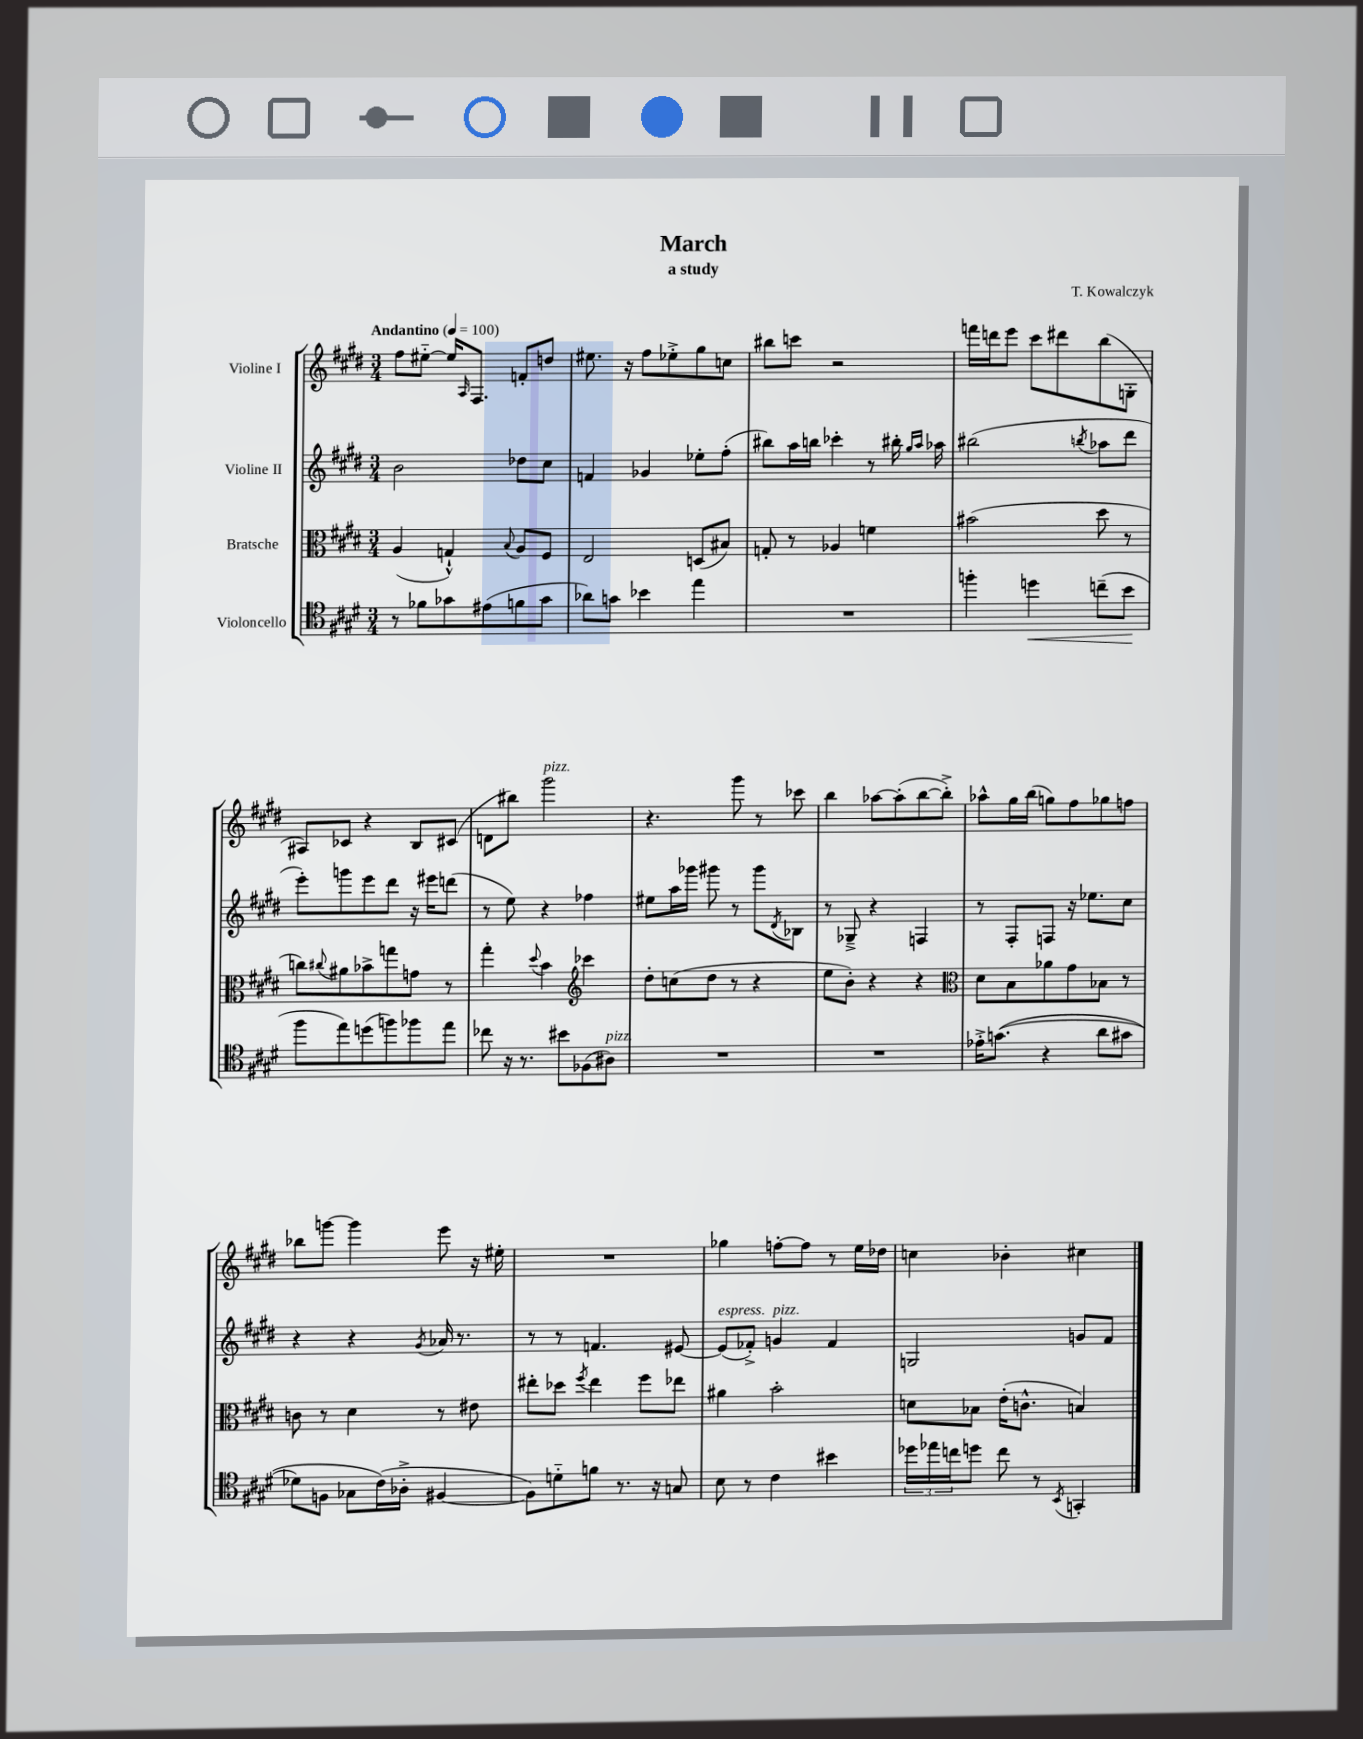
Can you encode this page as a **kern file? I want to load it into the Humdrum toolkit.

**kern	**kern	**kern	**kern
*staff4	*staff3	*staff2	*staff1
*clefC4	*clefC3	*clefG2	*clefG2
*k[f#c#g#d#]	*k[f#c#g#d#]	*k[f#c#g#d#]	*k[f#c#g#d#]
*M3/4	*M3/4	*M3/4	*M3/4
*MM100	*MM100	*MM100	*MM100
8r	(4A/	2b\	8ff#\L
8f-\L	.	.	[8ee#'~\J
8g-\	4G`^^/)	.	16ee#/]LK
.	.	.	16qqA/
.	.	.	8.F#/J
(8e#\	.	.	.
.	8qqB/	.	.
8f\	8A/L	8dd-\L	8f'/L
8g-\J	8F#/J	8cc#\J	8dd/J
=	=	=	=
8a-\L)	2E/	4f/	8.ee#\
8g\J	.	.	.
.	.	.	16r
4b-\	.	4g-/	8ff#\L
.	.	.	8ee-'^\
4ee\	(8D/L	8ee-'\L	8gg#\
.	8B#/J)	(8ff#'\J	8cc\J
=	=	=	=
2.r	8G'/	8bb#\L)	8bb#\L
.	8r	16aa\L	8ccc\J
.	.	16bb\JJ	.
.	4A-/	4ccc-'\	2r
.	4f\	8r	.
.	.	16bb#'\	.
.	.	16qqgg#/LL	.
.	.	16qqaa/JJ	.
.	.	16aa-\	.
=	=	=	=
4ff'\	(2b#\	(2bb#\	16fff\LL
.	.	.	16ddd\J
.	.	.	8eee\J
4dd\	.	.	8ccc#\L
.	.	.	8ddd#\
.	.	8qbb/	.
(8cc~\L	8dd#\	8aa-\L	(8bb\
8b\J	8r	8ddd#\J	8G'\J
=	=	=	=
8ff#\L	8cc\L)	8eee'\L)	8A#/L)
.	8qqcc#/	.	.
8ee\)	8a#\	8ggg\	8c-/J
(8dd\	8b-^\	8eee\	4r
8ff\)	8gg\	8ddd#\J	.
8ff-\	8g\J	16r	8B/L
.	.	16eee#\LK	.
8ee\J	8r	(8ddd\J	(8c#/J
=	=	=	=
8cc-\	4gg#'\	8r	8d\L
16r	.	8ee\)	8bb#\J)
8.r	.	.	.
.	8qqdd#/	.	.
.	4b\	4r	2ggg#\
8b#\L	.	.	.
*	*clefG2	*	*
(8F-\	4ccc-\	4ff-\	.
8A#\J)	.	.	.
=	=	=	=
2.r	8dd#'\L	8ee#\L	4.r
.	(8cc\	16aa\L	.
.	.	16ggg-\JJ	.
.	8dd#\J	8ggg#\	.
.	8r	8r	8ggg#\
.	4r	8ggg#\L	8r
.	.	8qd#/	.
.	.	8B-\J	8ccc-\
=	=	=	=
2.r	8ee\L	8r	4bb\
.	8b'\J)	8G-~^/	.
.	4r	4r	[8aa-\L
.	.	.	(8aa-'\]
.	4r	4F/	[8bb\
.	.	.	8bb'^\]J)
=	=	=	=
*	*clefC3	*	*
16e-'^\LK	8d#\L	8r	8aa-^^\L
&((8.g\J	.	.	.
.	8B\	8F#'/L	16gg#\L
.	.	.	(16bb\JJ
4r	8a-\	8F/J	8gg\L)
.	8g#\	16r	8ff#\
.	.	8.ee-\L	.
8a\L	8B-\J	.	8gg-\
8g#\J	8r	8cc#\J	8ff\J
=	=	=	=
8d-\L)	8c\	4r	8bb-\L
8F\J	8r	.	[8ggg\J
8G-\L	4d#\	4r	4ggg\]
(16c#\L&)	.	.	.
16A-'^\JJ	.	.	.
.	.	8qg#/	.
[4F#/	8r	16a-/	8eee\
.	.	8.r	.
.	8e#\	.	16r
.	.	.	16ee#'\
=	=	=	=
8F#\]L)	8ee#'\L	8r	2.r
8d'~\	8dd-\J	8r	.
.	8qff#/	.	.
8f\J	4ee#\	4.f/	.
8.r	.	.	.
.	8ff#\L	.	.
16r	.	.	.
8G/	8ee-\J	[8e#/	.
=	=	=	=
8B\	4a#\	(8e#/]L	4gg-\
8r	.	8f-'^/J)	.
4c#\	2b'\	4g/	[8ff'\L
.	.	.	8ff\]J
4b#\	.	4f-/	8r
.	.	.	16ee\LL
.	.	.	16dd-\JJ
=	=	=	=
24dd-\LL	8d\L	2G/	4cc\
24ee-\	.	.	.
24cc\J	.	.	.
8dd\J	8B-\J	.	.
8cc\	(16e'\LK	.	4b-'\
.	8.c^^\J	.	.
8r	.	.	.
8qBB/	.	.	.
4GG'/	4B/)	8g/L	4cc#\
.	.	8f#/J	.
==	==	==	==
*-	*-	*-	*-
